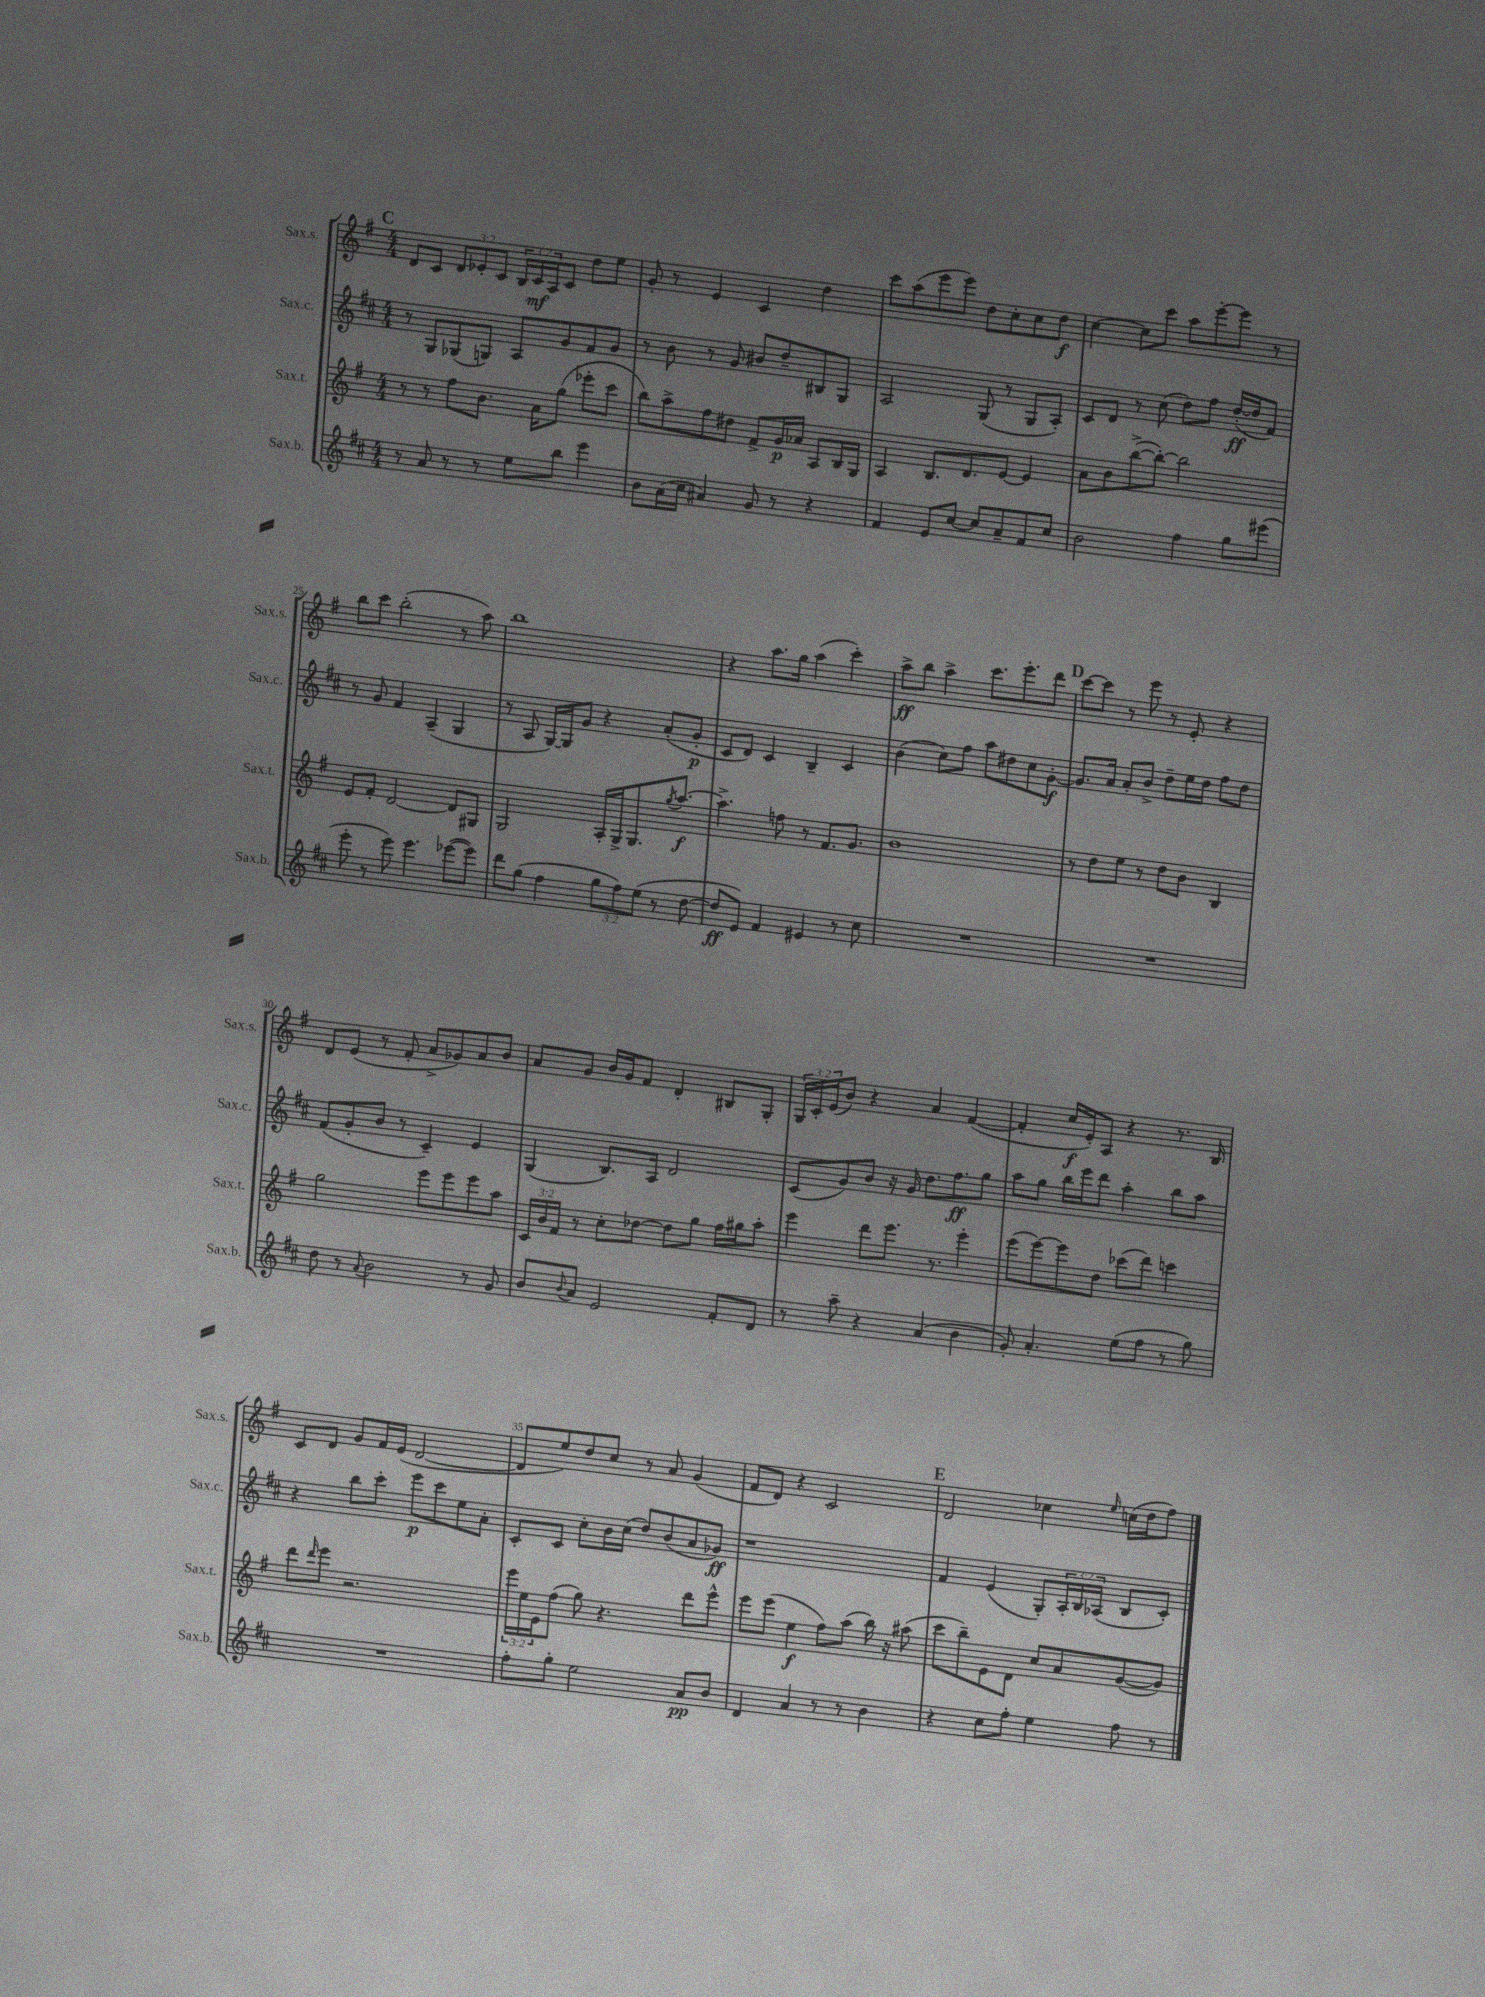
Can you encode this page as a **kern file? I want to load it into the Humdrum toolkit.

**kern	**dynam	**kern	**dynam	**kern	**dynam	**kern	**dynam
*part4	*part4	*part3	*part3	*part2	*part2	*part1	*part1
*staff4	*staff4	*staff3	*staff3	*staff2	*staff2	*staff1	*staff1
*I"Sax.b.	*	*I"Sax.t.	*	*I"Sax.c.	*	*I"Sax.s.	*
*I'Sax.b.	*	*I'Sax.t.	*	*I'Sax.c.	*	*I'Sax.s.	*
*clefG2	*	*clefG2	*	*clefG2	*	*clefG2	*
*k[f#c#]	*	*k[f#]	*	*k[f#c#]	*	*k[f#]	*
*M4/4	*	*M4/4	*	*M4/4	*	*M4/4	*
!!LO:REH:place=s1:t=C
=21	=21	=21	=21	=21	=21	=21	=21
8r	.	8r	.	8r	.	8d/L	.
8a/	.	8r	.	8G/L	.	8c/J	.
8r	.	8ff#\L	.	(8G-X/	.	12d/L	.
.	.	.	.	.	.	12e-X'/	.
8r	.	8.b\J	.	8Gn/J)	.	.	.
.	.	.	.	.	.	12c/J	.
8ee\L	.	.	.	8A/L	.	24B/LL	.
.	.	.	.	.	.	24c/	mf
.	.	16a\KL	.	.	.	.	.
.	.	.	.	.	.	24A/J	.
8bb\J	.	(8gg\J	.	8g/	.	8c/J	.
4eee\	.	8eee-X'\L	.	8f#/	.	8dd\L	.
.	.	8ccc\J	.	8g/J	.	8ee\J	.
=22	=22	=22	=22	=22	=22	=22	=22
8b\L	.	8bb\L)	.	8r	.	8g'/	.
(16a\L	.	8aa^\	.	8b\	.	8r	.
16cc#\JJ	.	.	.	.	.	.	.
4a#X/)	.	8ff#\	.	8r	.	4e/	.
.	.	8dd#X\J	.	8g/	.	.	.
8g/	.	8f#^/L	.	8b#X/L	.	4c/	.
8r	.	16g/L	p	8dd~/	.	.	.
.	.	16a-X/JJ	.	.	.	.	.
4r	.	8A/L	.	8B#X/	.	4dd\	.
.	.	16B/L	.	8G/J	.	.	.
.	.	16G/JJ	.	.	.	.	.
=23	=23	=23	=23	=23	=23	=23	=23
4f#/	.	4A/	.	2A/	.	8ccc\L	.
.	.	.	.	.	.	(8aa\	.
8e/L	.	8.B/L	.	.	.	8eee\	.
[8cc#/J	.	.	.	.	.	8eee\J)	.
.	.	8.d/	.	.	.	.	.
8cc#/L]	.	.	.	(8G/	.	8dd\L	.
8a~/	.	[8e/J	.	8r	.	8cc'\	.
8f#/	.	4e/]	.	8G/L	.	8cc\	.
8cc#/J	.	.	.	8A'/J)	.	8dd\J	f
=24	=24	=24	=24	=24	=24	=24	=24
2b\	.	8a\L	.	8c#/L	.	[4cc\	.
.	.	8b\	.	8d/J	.	.	.
.	.	([8bb^\	.	8r	.	8cc\L]	.
.	.	8bb'\J_)	.	(8cc#\	.	8ccc\J	.
4ff#\	.	2bb\]	.	8dd\L)	.	8aa\L	.
.	.	.	.	8ff#\J	.	[8eee'\	.
8gg\L	.	.	.	([16dd'/LL	ff	8eee\J]	.
.	.	.	.	16dd/J]	.	.	.
(8eee#X\J	.	.	.	8f#/J)	.	8r	.
!!LO:LB:g=z
=25	=25	=25	=25	=25	=25	=25	=25
8eee'\	.	8e/L	.	8r	.	8bb\L	.
8r	.	8f#'/J	.	8g/	.	8ccc\J	.
8eee\)	.	[2d/	.	4f#/	.	(2bb'\	.
4.eee\	.	.	.	.	.	.	.
.	.	.	.	(4A~/	.	.	.
([8eee-X\L	.	8d/L]	.	4G/	.	8r	.
8eee-\J])	.	8G#X/J	.	.	.	8aa\)	.
=26	=26	=26	=26	=26	=26	=26	=26
8ddd\L	.	2G/	.	8r	.	1bb	.
(8gg\J	.	.	.	8A/	.	.	.
4ff#\	.	.	.	[16G/LL)	.	.	.
.	.	.	.	16G/J]	.	.	.
.	.	.	.	8g/J	.	.	.
12gg\L	.	16A'/LL	.	4r	.	.	.
.	.	16G^/J	.	.	.	.	.
12ff#\)	.	.	.	.	.	.	.
.	.	8.G/	.	.	.	.	.
(12ee\J	.	.	.	.	.	.	.
8r	.	.	.	(8a'/L	.	.	.
.	.	8qgg/	.	.	.	.	.
.	.	[8.aa/J	f	.	.	.	.
[8dd\	.	.	.	8g'/J	p	.	.
=27	=27	=27	=27	=27	=27	=27	=27
8dd/L]	ff	4.aa^\]	.	8c#/L	.	4r	.
8e/J)	.	.	.	8d/J)	.	.	.
4f#/	.	.	.	4c#/	.	8.aa\L	.
.	.	8ffn\	.	.	.	.	.
.	.	.	.	.	.	16gg\Jk	.
4e#X/	.	8r	.	4B~/	.	(4aa\	.
.	.	8.f#/L	.	.	.	.	.
8r	.	.	.	4c#/	.	4ccc'\)	.
.	.	8.g/J	.	.	.	.	.
8cc#\	.	.	.	.	.	.	.
=28	=28	=28	=28	=28	=28	=28	=28
1r	.	1b	.	(4b\	.	8aa^\L	ff
.	.	.	.	.	.	8bb\J	.
.	.	.	.	8cc#\L)	.	4aa^\	.
.	.	.	.	8ff#\J	.	.	.
.	.	.	.	8aa\L	.	8.ccc\L	.
.	.	.	.	8dd#X\	.	.	.
.	.	.	.	.	.	8.eee'\	.
.	.	.	.	8cc#\	.	.	.
.	.	.	.	[8g'\J	f	8ddd\J	.
!!LO:REH:place=s1:t=D
=29	=29	=29	=29	=29	=29	=29	=29
1r	.	8r	.	8.g/L]	.	[8ccc\L	.
.	.	8dd\L	.	.	.	8ccc\J]	.
.	.	.	.	16a/Jk	.	.	.
.	.	8ee\J	.	8a'/L	.	8r	.
.	.	8r	.	8b^/J	.	8eee\	.
.	.	8dd\L	.	8dd~\L	.	8r	.
.	.	8b\J	.	16ee\L	.	8e'/	.
.	.	.	.	16dd\JJ	.	.	.
.	.	4B/	.	8ff#\L	.	4r	.
.	.	.	.	8dd\J	.	.	.
!!LO:LB:g=z
=30	=30	=30	=30	=30	=30	=30	=30
8dd\	.	2gg\	.	(8f#/L	.	8d/L	.
8r	.	.	.	8g'/	.	(8e/J	.
8qqa/	.	.	.	.	.	.	.
2b\	.	.	.	8b/J	.	8r	.
.	.	.	.	8r	.	8f#'/	.
.	.	8eee\L	.	4c#~/)	.	8a^/L	.
.	.	8eee\	.	.	.	8g-X/)	.
8r	.	8eee\	.	4e/	.	8a/	.
8g/	.	8aa\J	.	.	.	8b/J	.
=31	=31	=31	=31	=31	=31	=31	=31
8b/L	.	24c/LL	.	(4G/	.	8a/L	.
.	.	24b/	.	.	.	.	.
.	.	24f#/JJ	.	.	.	.	.
8qqb/	.	.	.	.	.	.	.
8a/J	.	8r	.	.	.	8g/J	.
2e/	.	8cc'\L	.	8.B/L)	.	16b/LL	.
.	.	.	.	.	.	16g/J	.
.	.	[8dd-X\J	.	.	.	8f#/J	.
.	.	.	.	16A/Jk	.	.	.
.	.	8dd-\L]	.	2d/	.	4d'/	.
.	.	8gg\J	.	.	.	.	.
8f#'/L	.	16ff#\LL	.	.	.	8B#X/L	.
.	.	16gg#X\J	.	.	.	.	.
8d/J	.	8aa'\J	.	.	.	8G'/J	.
=32	=32	=32	=32	=32	=32	=32	=32
8r	.	4eee\	.	(8c#/L	.	24G/LL	.
.	.	.	.	.	.	24c'/	.
.	.	.	.	.	.	(24e/J	.
8aa~\	.	.	.	8g/)	.	8b/J)	.
4r	.	8ddd\L	.	8b/J	.	4r	.
.	.	8.eee\J	.	16r	.	.	.
.	.	.	.	16g/	.	.	.
(4a/	.	.	.	8.dd\L	.	4a/	.
.	.	8.r	.	.	.	.	.
.	.	.	.	8.ff#\	ff	.	.
4b\	.	4eee'\	.	.	.	([4f#/	.
.	.	.	.	8gg\J	.	.	.
=33	=33	=33	=33	=33	=33	=33	=33
8g'/)	.	(8eee\L	.	8aa\L	.	4f#'/]	.
4.a'/	.	[8eee\)	.	8gg\J	.	.	.
.	.	8eee\]	.	16bb\LL	.	16cc/LL	f
.	.	.	.	16eee\J	.	16e'/J)	.
.	.	8dd\J	.	8ddd\J	.	8A/J	.
(8ee\L	.	(8ccc-X\L	.	4aa'\	.	4r	.
8ff#\J	.	8ddd\J)	.	.	.	.	.
8r	.	4cccn\	.	8bb\L	.	8.r	.
8gg\)	.	.	.	8aa\J	.	.	.
.	.	.	.	.	.	16B/	.
!!LO:LB:g=z
=34	=34	=34	=34	=34	=34	=34	=34
1r	.	8ddd\L	.	4r	.	8c/L	.
.	.	16qqddd/	.	.	.	.	.
.	.	8eee\J	.	.	.	8d/J	.
.	.	2.r	.	8bb\L	.	8g/L	.
.	.	.	.	8ccc#'\J	.	16f#/L	.
.	.	.	.	.	.	(16e/JJ	.
.	.	.	.	8eee\L	p	[2d/	.
.	.	.	.	8ccc#\	.	.	.
.	.	.	.	8ee\	.	.	.
.	.	.	.	8a'\J	.	.	.
=35	=35	=35	=35	=35	=35	=35	=35
8ff#'\L	.	24eee\LL	.	8c#'/L	.	8d/L]	.
.	.	24ee\	.	.	.	.	.
.	.	24e\J	.	.	.	.	.
8gg'\J	.	(8ff#\J	.	8c#/J	.	8ee/)	.
2ee\	.	8gg\)	.	8cc#'\L	.	8dd/	.
.	.	4.r	.	16b\L	.	8cc/J	.
.	.	.	.	(16cc#\JJ	.	.	.
.	.	.	.	8dd/L)	.	8r	.
.	.	.	.	(8b/	.	8a/	.
8a/L	pp	8ddd\L	.	8a/	.	(4g/	.
8b/J	.	8eee^^\J	.	8g-X/J)	ff	.	.
=36	=36	=36	=36	=36	=36	=36	=36
4d/	.	8eee\L	.	1r	.	8f#/L	.
.	.	(8eee\J	.	.	.	8d/J)	.
4a/	.	4ee\	f	.	.	4r	.
8r	.	8ff#\L)	.	.	.	2c/	.
8r	.	(8aa\J	.	.	.	.	.
4b\	.	16bb\)	.	.	.	.	.
.	.	16r	.	.	.	.	.
.	.	(8aa#X\	.	.	.	.	.
!!LO:REH:place=s1:t=E
=37	=37	=37	=37	=37	=37	=37	=37
4r	.	8ccc\L	.	4f#/	.	2d/	.
.	.	8bb~\)	.	.	.	.	.
8cc#\L	.	8e\	.	(4e/	.	.	.
8ff#'\J	.	8d\J	.	.	.	.	.
4ee\	.	8cc/L	.	8G'/L)	.	4cc-X\	.
.	.	8a/	.	24A'/L	.	.	.
.	.	.	.	24B/	.	.	.
.	.	.	.	(24A-X/JJ	.	.	.
.	.	.	.	.	.	16qqee/	.
8ff#\	.	([8g/	.	8B/L	.	(16ccn\LL	.
.	.	.	.	.	.	16dd\J	.
8r	.	8g/J])	.	8c#'/J)	.	8ff#\J)	.
==	==	==	==	==	==	==	==
*-	*-	*-	*-	*-	*-	*-	*-
